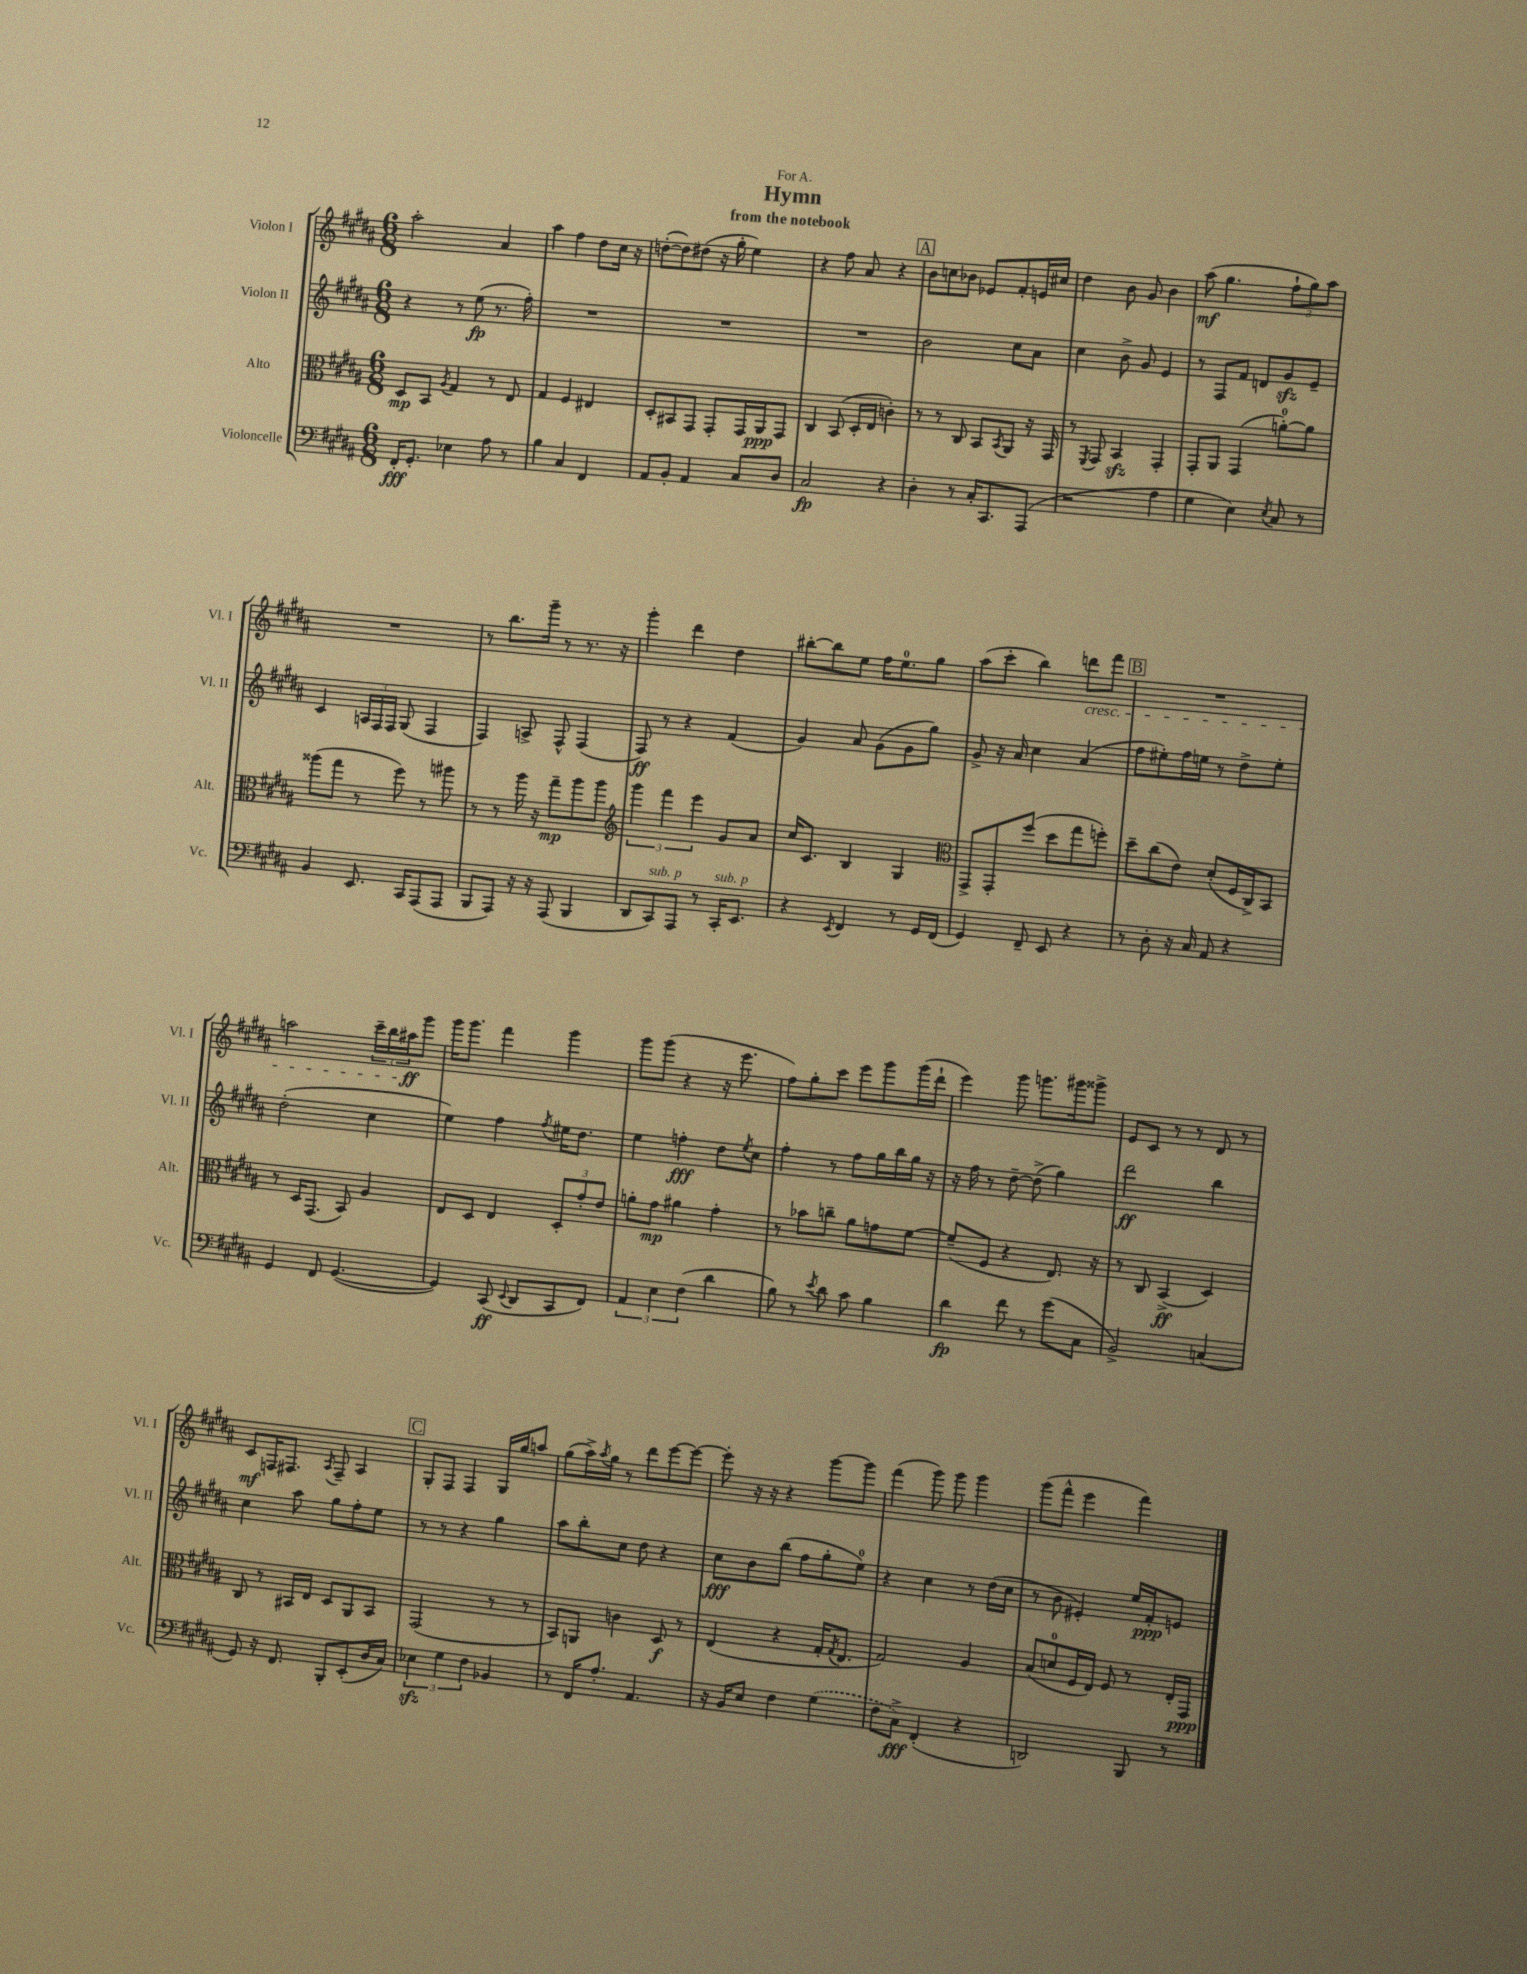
\header { title = "Hymn" subtitle = "from the notebook" dedication = "For A." }
<<
\new StaffGroup <<
\new Staff = "s0" \with { instrumentName = "Violon I" shortInstrumentName = "Vl. I" } {
    \clef treble \key b \major \numericTimeSignature \time 6/8
    ais''2-. ais'4 |
    ais''4 fis''4 dis''8 cis''16 r16 |
    d''8~-.( d''8) dis''8( r16 gis''16-. e''4) |
    r4 fis''8 ais'8 r4 |
    \mark \markup { \box "A" } b'8 c''8 bes'8 ees'8 fis'8-. e'16 cis''16 |
    dis''4 b'8 gis'8 b'4 |
    ais''8\mf( gis''4. \tuplet 3/2 { fis''8-! gis''8) ais''8 } |
    R2. |
    r8 b''8. gis'''16-- r8 r8. r16 |
    gis'''4-. dis'''4 dis''4 |
    bis''8~-. bis''8 e''8 fis''16 e''8.-0 gis''8 |
    ais''8( cis'''8-. b''4) d'''8\cresc fis'''8 |
    \mark \markup { \box "B" } R2. |
    a''2 \tuplet 3/2 { cis'''16-- b''16 ais''16\ff\! } gis'''8 |
    gis'''16 gis'''8. fis'''4 gis'''4 |
    gis'''8 gis'''8( r4 r16 e'''8. |
    fis''8) gis''8-. cis'''8 e'''8 gis'''8 gis'''16( dis'''16-! |
    e'''4) gis'''8 g'''8. gis'''16 gisis'''8-> |
    e'8 cis'8 r8 r8 dis'8 r8 |
    cis'8\mf f16 fis8. \acciaccatura { ais8 } fis8-- ais4 |
    \mark \markup { \box "C" } gis8-. fis8 fis4 gis16 gis''16 a''8 |
    gis''8( ais''16->) \acciaccatura { ais''8 } gis''16 r8 dis'''8 e'''8~ e'''8~ |
    e'''8-. r16 r16 r4 gis'''8~ gis'''8 |
    fis'''4( gis'''8) gis'''8 gis'''4 |
    gis'''8( fis'''8-^ e'''4 fis'''4) \bar "|." |
}
\new Staff = "s1" \with { instrumentName = "Violon II" shortInstrumentName = "Vl. II" } {
    \clef treble \key b \major \numericTimeSignature \time 6/8
    r4 r8 e''8\fp( r8. fis''16-.) |
    R2. |
    R2. |
    R2. |
    \mark \markup { \box "A" } b'2 cis''8 ais'8 |
    cis''4 b'8-> gis'8 e'4 |
    r8 fis8 fis'8 d'8 gis'8\sfz e'8-- |
    cis'4 \tuplet 3/2 { a16 fis16 fis16 } gis8( fis4 |
    fis4) a8-> fis8-^ fis4( |
    fis8\ff) r8 r4 fis'4( |
    gis'4) ais'8 gis'8( gis'8 gis''8) |
    gis'8-> r16 ais'16 cis''4 ais'4( |
    \mark \markup { \box "B" } fis''8 eis''8-.) fis''16 e''16 r8 dis''8-> e''8-. |
    dis''2-.( cis''4 |
    e''4) fis''4 \acciaccatura { fis''8 } eis''16 dis''8. |
    e''4 f''4-.\fff dis''8 \acciaccatura { e''8 } cis''8 |
    fis''4-. r8 fis''8 gis''16 b''16 gis''16 r16 |
    r16 fis''16 r8 dis''8~-- dis''8->( gis''4) |
    dis'''2\ff b''4 |
    cis''4 ais''8 gis''8 fis''8-. e''8 |
    \mark \markup { \box "C" } r8 r8 r4 gis''4 |
    ais''8 b''8-. cis''8 dis''8 r4 |
    cis''8\fff b'8 b''8( fis''8 gis''8-. e''8-0) |
    r4 cis''4 r8 dis''16( cis''16 |
    r8 b'8 eis'4-.) e''16 fis'16-.\ppp e'8 \bar "|." |
}
\new Staff = "s2" \with { instrumentName = "Alto" shortInstrumentName = "Alt." } {
    \clef alto \key b \major \numericTimeSignature \time 6/8
    dis8\mp b,8 \acciaccatura { ais8 } gis4 r8 e8 |
    gis4 fis4 eis4 |
    dis8-. bis,8 gis,8 gis,8-. gis,16 ais,16\ppp gis,8 |
    cis4 b,8( dis16-. e16 c'4-.) |
    \mark \markup { \box "A" } r8 r8 cis8 b,8 \acciaccatura { b,8 } ais,8 r16 gis,16 |
    r8 \acciaccatura { fis,8 } gis,8 b,4\sfz gis,4-. |
    gis,8-. ais,8 gis,4( a'8-0~-.) a'8 |
    aisis''8( gis''8 r8 fis''8) r8 ais''8 |
    r8 r8 ais''16 r16 gis''8--\mp ais''8 ais''8 |
    \clef treble \tuplet 3/2 { gis'''4 fis'''4 e'''4 } gis'8 ais'8 |
    cis''16 cis'8. b4 gis4 |
    \clef alto gis,8-> gis,8-. fis''8( dis''8 gis''8 f''8-.) |
    \mark \markup { \box "B" } dis''8-- cis''8( e'8) dis'8-.( fis16 cis16->) b,8 |
    r8 dis16 gis,8.( b,8) ais4 |
    e8 dis8 e4 \tuplet 3/2 { dis8-. gis'8-. e'8 } |
    a'8-. gis'8\mp ais'4 gis'4-. |
    r8 bes'8 c''8-- ais'8 g'8 fis'8~ |
    fis'8--( fis8 r4 e8.) r16 |
    r8 cis8 b,4->\ff( dis4) |
    cis8 r8 bis,16 e16 dis8 ais,8 bis,8 |
    \mark \markup { \box "C" } gis,2( r8 r8 |
    b,8) a,8 c'4 dis8\f r8 |
    e4( r4 gis16-. \acciaccatura { gis8 } e8. |
    gis2) ais4 |
    b8( d'8-0 fis16 e16) fis8 r8 e16-. gis,16\ppp \bar "|." |
}
\new Staff = "s3" \with { instrumentName = "Violoncelle" shortInstrumentName = "Vc." } {
    \clef bass \key b \major \numericTimeSignature \time 6/8
    fis,16-.\fff gis,8.-. ees4 ais8 r8 |
    b4 cis4 fis,4 |
    ais,8 b,8-. ais,4 cis8 dis8 |
    cis2\fp r4 |
    \mark \markup { \box "A" } dis4-. r8 cis16-. cis,8. ais,,8( |
    r2 ais4 |
    gis4 e4) \acciaccatura { e8 } cis8 r8 |
    b,4 e,8. cis,16 ais,,8( ais,,8 |
    b,,8 ais,,8) r16 r16 ais,,8( b,,4 |
    dis,8 cis,8^\markup { \italic "sub. p" }) ais,,8 r8 cis,16-.^\markup { \italic "sub. p" } e,8. |
    r4 \acciaccatura { e,8 } fis,4 r8 gis,16 fis,16( |
    gis,4) fis,8-- e,8 r4 |
    \mark \markup { \box "B" } r8 dis8-. r16 cis16 ais,8 r4 |
    gis,4 fis,8 gis,4.~( |
    gis,4) cis,8\ff( \appoggiatura { e,8 } dis,8 cis,8 fis,8) |
    \tuplet 3/2 { ais,4 e4 fis4( } dis'4 |
    b8) r8 \acciaccatura { e'8 } dis'8 cis'8 b4 |
    dis'4\fp fis'8 r8 gis'8( cis8 |
    b,2->) c4( |
    gis,8) r16 fis,8. b,,8-. e,8-.( dis16 cis16) |
    \mark \markup { \box "C" } \tuplet 3/2 { ees4\sfz gis4 fis4 } bes,4 |
    r8 fis,16 ais8.-. ais,4. |
    r16 b,16 e8 fis4 \once \slurDashed gis4( |
    fis8 cis8->\fff) fis,4-.( r4 |
    d,2) b,,8 r8 \bar "|." |
}
>>
>>
\layout { \context { \Score \remove "Bar_number_engraver" } }
